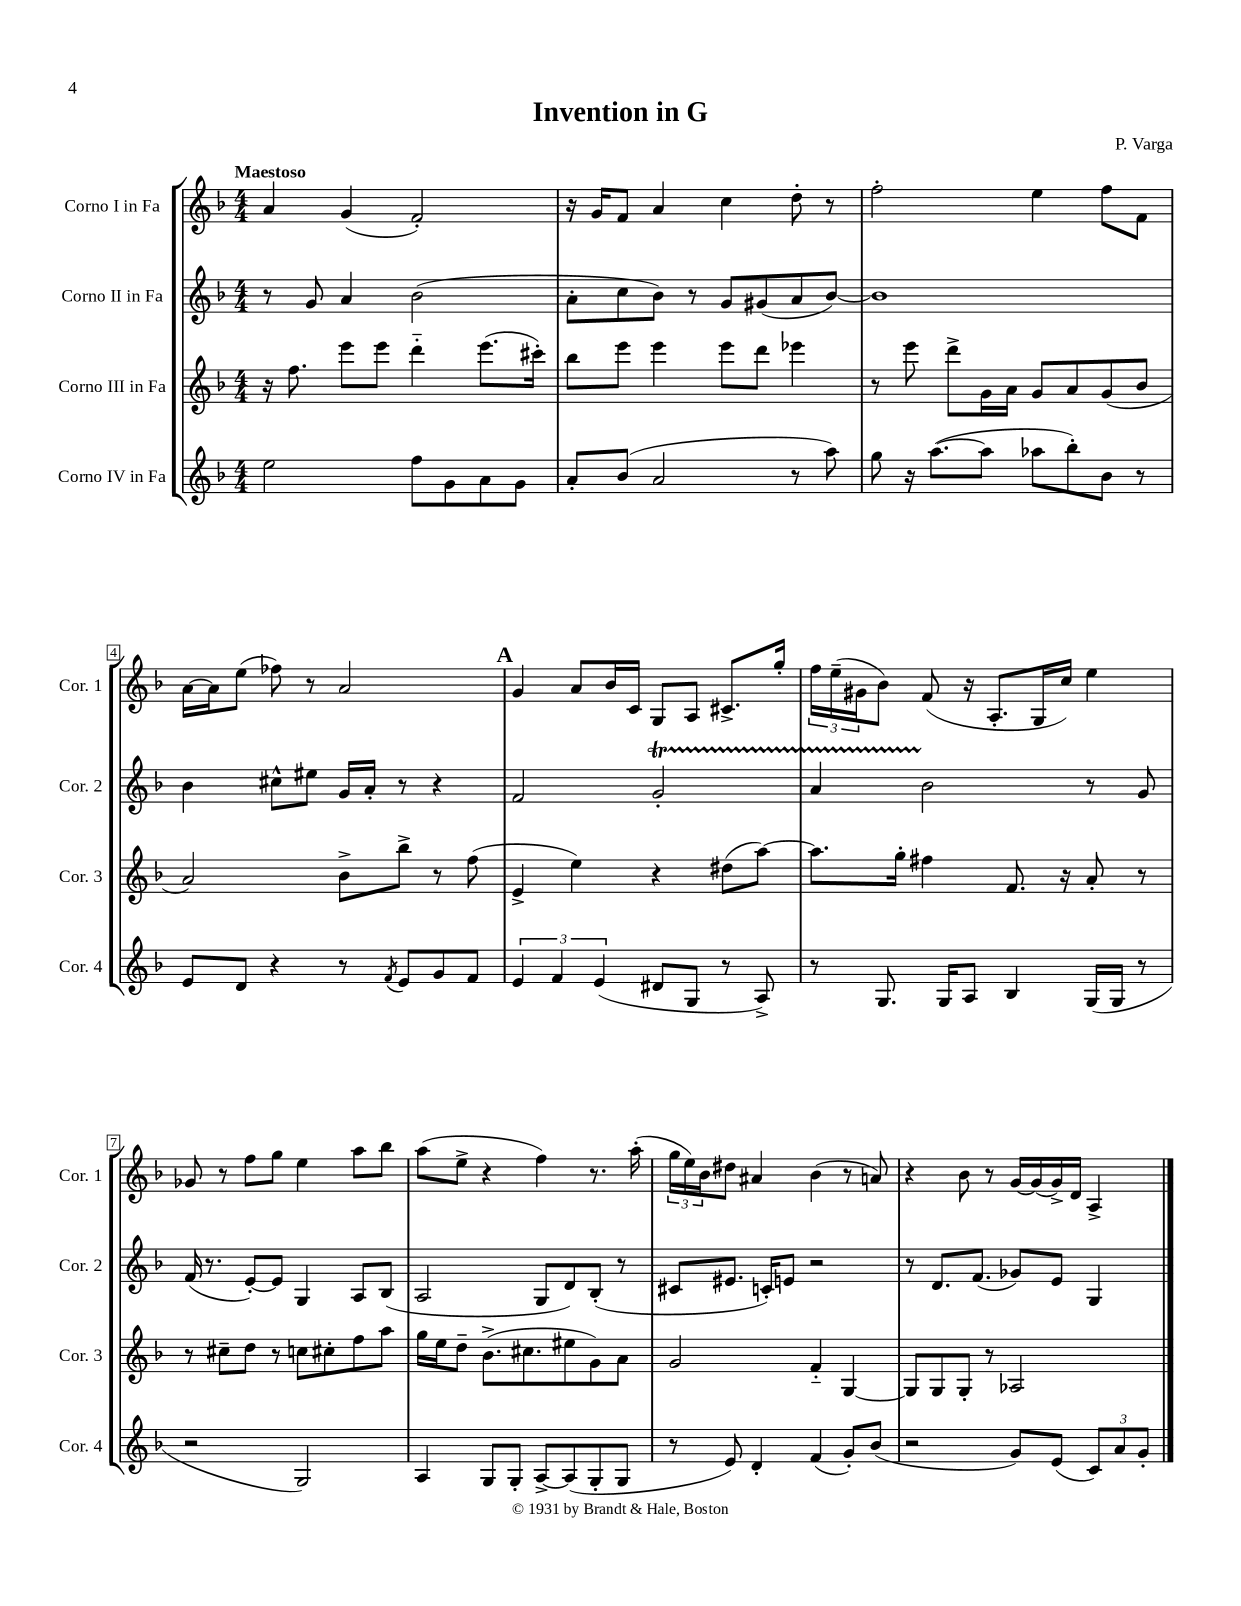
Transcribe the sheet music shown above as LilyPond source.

\header { title = "Invention in G" composer = "P. Varga" }
<<
\new StaffGroup <<
\new Staff = "s0" \with { instrumentName = "Corno I in Fa" shortInstrumentName = "Cor. 1" } {
    \clef treble \key f \major \numericTimeSignature \time 4/4 \tempo "Maestoso"
    a'4 g'4( f'2-.) |
    r16 g'16 f'8 a'4 c''4 d''8-. r8 |
    f''2-. e''4 f''8 f'8 |
    a'16~ a'16 e''8( fes''8) r8 a'2 |
    \mark \markup { \bold "A" } g'4 a'8 bes'16 c'16 g8 a8 cis'8.-> g''16-. |
    \tuplet 3/2 { f''16 e''16--( gis'16 } bes'8) f'8( r16 a8.-. g16 c''16) e''4 |
    ges'8 r8 f''8 g''8 e''4 a''8 bes''8 |
    a''8( e''8-> r4 f''4) r8. a''16-.( |
    \tuplet 3/2 { g''16 e''16) bes'16 } dis''8 ais'4 bes'4( r8 a'8) |
    r4 bes'8 r8 g'16~ g'16( g'16->) d'16 a4-> \bar "|." |
}
\new Staff = "s1" \with { instrumentName = "Corno II in Fa" shortInstrumentName = "Cor. 2" } {
    \clef treble \key f \major \numericTimeSignature \time 4/4
    r8 g'8 a'4 bes'2( |
    a'8-. c''8 bes'8) r8 g'8 gis'8( a'8 bes'8~) |
    bes'1 |
    bes'4 cis''8-^ eis''8 g'16 a'16-. r8 r4 |
    \mark \markup { \bold "A" } f'2 g'2-.\startTrillSpan |
    a'4 bes'2\stopTrillSpan r8 g'8 |
    f'16( r8. e'8~-.) e'8 g4 a8 bes8( |
    a2 g8 d'8) bes8-.( r8 |
    cis'8 eis'8. c'16-.) e'8 r2 |
    r8 d'8. f'8.( ges'8) e'8 g4 \bar "|." |
}
\new Staff = "s2" \with { instrumentName = "Corno III in Fa" shortInstrumentName = "Cor. 3" } {
    \clef treble \key f \major \numericTimeSignature \time 4/4
    r16 f''8. e'''8 e'''8 d'''4-_ e'''8.( cis'''16-.) |
    bes''8 e'''8 e'''4 e'''8 d'''8 ees'''4 |
    r8 e'''8 d'''8-> g'16 a'16 g'8 a'8 g'8( bes'8 |
    a'2) bes'8-> bes''8-> r8 f''8( |
    \mark \markup { \bold "A" } e'4-> e''4) r4 dis''8( a''8~) |
    a''8. g''16-. fis''4 f'8. r16 a'8-. r8 |
    r8 cis''8-- d''8 r8 c''8 cis''8-. f''8 a''8 |
    g''16 e''16 d''8-- bes'8.->( cis''8. eis''8 g'8) a'8 |
    g'2 f'4-_ g4~ |
    g8 g8 g8-. r8 aes2 \bar "|." |
}
\new Staff = "s3" \with { instrumentName = "Corno IV in Fa" shortInstrumentName = "Cor. 4" } {
    \clef treble \key f \major \numericTimeSignature \time 4/4
    e''2 f''8 g'8 a'8 g'8 |
    a'8-. bes'8( a'2 r8 a''8) |
    g''8 r16 a''8.~( a''8 aes''8 bes''8-.) bes'8 r8 |
    e'8 d'8 r4 r8 \acciaccatura { f'8 } e'8 g'8 f'8 |
    \mark \markup { \bold "A" } \tuplet 3/2 { e'4 f'4 e'4( } dis'8 g8 r8 a8->) |
    r8 g8. g16 a8 bes4 g16( g16 r8 |
    r2 g2) |
    a4 g8 g8-. a8~-> a8( g8-. g8 |
    r8 e'8) d'4-. f'4( g'8-.) bes'8( |
    r2 g'8) e'8( \tuplet 3/2 { c'8) a'8 g'8-. } \bar "|." |
}
>>
>>
\layout { \context { \Score \override BarNumber.stencil = #(make-stencil-boxer 0.1 0.3 ly:text-interface::print) } }
